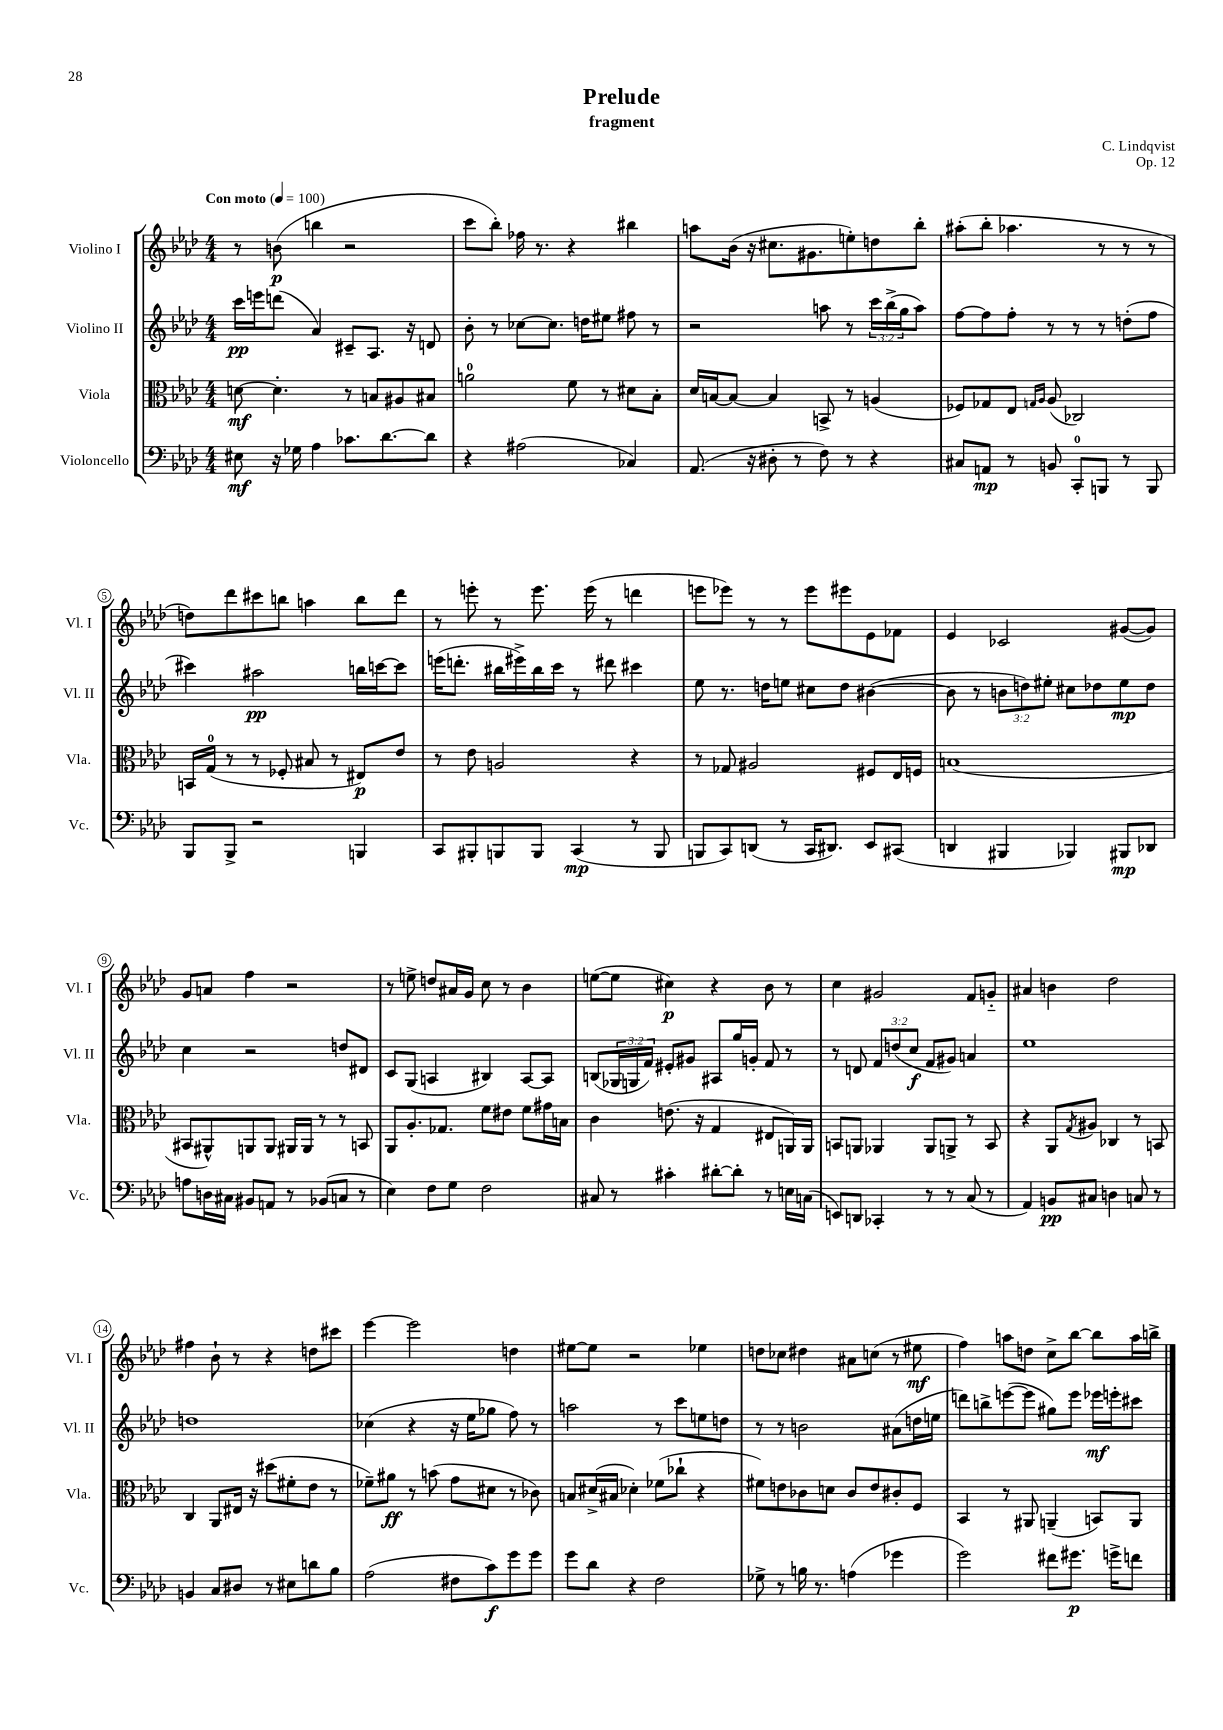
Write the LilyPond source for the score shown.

\header { title = "Prelude" composer = "C. Lindqvist" subtitle = "fragment" opus = "Op. 12" }
<<
\new StaffGroup <<
\new Staff = "s0" \with { instrumentName = "Violino I" shortInstrumentName = "Vl. I" } {
    \clef treble \key aes \major \numericTimeSignature \time 4/4 \tempo "Con moto" 4 = 100
    r8 b'8\p( b''4 r2 |
    c'''8 bes''8-.) fes''16 r8. r4 bis''4 |
    a''8 bes'16( r16 cis''8. gis'8. e''8-.) d''8 bes''8-. |
    ais''8-.( bes''8-. aes''4. r8 r8 r8 |
    d''8) des'''8 cis'''8 b''8 a''4 b''8 des'''8 |
    r8 e'''8-. r8 e'''8. e'''16( r8 d'''4 |
    e'''8 ees'''8) r8 r8 ees'''8 eis'''8 ees'8 fes'8 |
    ees'4 ces'2 gis'8~( gis'8) |
    g'8 a'8 f''4 r2 |
    r8 e''8-> d''8 ais'16 g'16 c''8 r8 bes'4 |
    e''8~( e''8 cis''4\p) r4 bes'8 r8 |
    c''4 gis'2 f'8 g'8-_ |
    ais'4 b'4 des''2 |
    fis''4 bes'8-! r8 r4 d''8 cis'''8 |
    ees'''4~ ees'''2 d''4 |
    eis''8~ eis''8 r2 ees''4 |
    d''8 ces''8 dis''4 ais'8 c''8( r8 eis''8\mf |
    f''4) a''8 d''8 c''8-> bes''8~ bes''8 a''16 b''16-> \bar "|." |
}
\new Staff = "s1" \with { instrumentName = "Violino II" shortInstrumentName = "Vl. II" } {
    \clef treble \key aes \major \numericTimeSignature \time 4/4 \override Staff.TupletNumber.text = #tuplet-number::calc-fraction-text
    c'''16\pp e'''16 d'''8( aes'4) cis'8-- aes8. r16 d'8 |
    bes'8-. r8 ces''8~ ces''8. d''16 eis''8 fis''8 r8 |
    r2 a''8 r8 \tuplet 3/2 { c'''16 bes''16->( g''16 } a''8) |
    f''8~ f''8 f''8-. r8 r8 r8 d''8-.( f''8 |
    cis'''4) ais''2\pp b''16 c'''16~ c'''8 |
    e'''16( d'''8.-. bis''16 eis'''16->) bis''16 c'''16 r8 dis'''8 cis'''4 |
    ees''8 r8. d''16 e''8 cis''8 d''8 bis'4~( |
    bis'8 r8 \tuplet 3/2 { b'8 d''8) eis''8-. } cis''8 des''8 eis''8\mp des''8 |
    c''4 r2 d''8 dis'8 |
    c'8 g8( a4 bis4) a8~ a8 |
    b8( \tuplet 3/2 { ges16 g16 f'16) } eis'8-. gis'8 ais8 g''16 g'16-. f'8 r8 |
    r8 d'8 \tuplet 3/2 { f'8 d''8( c''8\f } f'8 gis'8) a'4 |
    ees''1 |
    d''1 |
    ces''4( r4 r16 ees''16 ges''8 f''8) r8 |
    a''2 r8 c'''8 e''8 d''8 |
    r8 r8 b'2 ais'8( d''16 e''16 |
    d'''8) b''8-> e'''8~( e'''8 gis''8) e'''8 ees'''16\mf e'''16-. cis'''8 \bar "|." |
}
\new Staff = "s2" \with { instrumentName = "Viola" shortInstrumentName = "Vla." } {
    \clef alto \key aes \major \numericTimeSignature \time 4/4
    d'8~\mf d'4.-. r8 b8 ais8 bis8 |
    a'2-0 f'8 r8 dis'8 bes8-. |
    des'16 b16~ b8~ b4 b,8-> r8 a4( |
    fes8) ges8 ees8 \grace { g16 aes16 } aes8( ces2) |
    b,16 g16-0( r8 r8 fes8-. bis8 r8 eis8\p) ees'8 |
    r8 ees'8 a2 r4 |
    r8 ges8 ais2 fis8 ees16 f16 |
    b1( |
    bis,8 ais,8-^) a,8 a,8 ais,16 ais,16 r8 r8 b,8 |
    aes,8 aes8.-. ges8. f'8 eis'8 f'8 gis'16 b16 |
    c'4 e'8.( r16 g4 eis8 a,16) a,16 |
    b,8 a,8 aes,4 aes,8 a,8-> r8 b,8 |
    r4 aes,8 \acciaccatura { g8 } ais8 ces4 r8 b,8 |
    c4 aes,8 eis16 r16 dis''8( fis'8-. ees'8 r8 |
    fes'8--) ais'8\ff r8 b'8( g'8 dis'8 r8 ces'8) |
    b8 dis'16->( bis16 des'4-.) fes'8( ces''8-! r4 |
    fis'8) e'8 ces'8 d'8 ces'8 e'8 cis'8-. f8 |
    bes,4 r8 ais,8 a,4--( b,8) a,8 \bar "|." |
}
\new Staff = "s3" \with { instrumentName = "Violoncello" shortInstrumentName = "Vc." } {
    \clef bass \key aes \major \numericTimeSignature \time 4/4
    eis8\mf r16 ges16 aes4 ces'8. des'8.~ des'8 |
    r4 ais2( ces4) |
    aes,8.( r16 dis8-. r8 f8) r8 r4 |
    cis8 a,8\mp r8 b,8 c,8-0-. b,,8 r8 b,,8 |
    bes,,8 bes,,8-> r2 b,,4 |
    c,8 bis,,8-. b,,8 b,,8 c,4\mp( r8 b,,8 |
    b,,8 c,8) d,8( r8 c,16 dis,8.) ees,8 cis,8( |
    d,4 bis,,4 bes,,4) bis,,8\mp des,8 |
    a8 d16 cis16 bis,8 a,8 r8 bes,8( c8 r8 |
    ees4) f8 g8 f2 |
    cis8 r8 cis'4-. dis'8~-. dis'8-. r8 e16 c16( |
    e,8) d,8 ces,4-. r8 r8 c8( r8 |
    aes,4) b,8\pp cis8 d4 c8 r8 |
    b,4 c8 dis8 r8 eis8 d'8 bes8 |
    aes2( fis8 c'8\f) g'8 g'8 |
    g'8 des'8 r4 f2 |
    ges8-> r8 b16 r8. a4( ges'4 |
    g'2) fis'8 gis'8.\p g'16-> f'8 \bar "|." |
}
>>
>>
\layout { \context { \Score \override BarNumber.stencil = #(make-stencil-circler 0.1 0.3 ly:text-interface::print) } }
